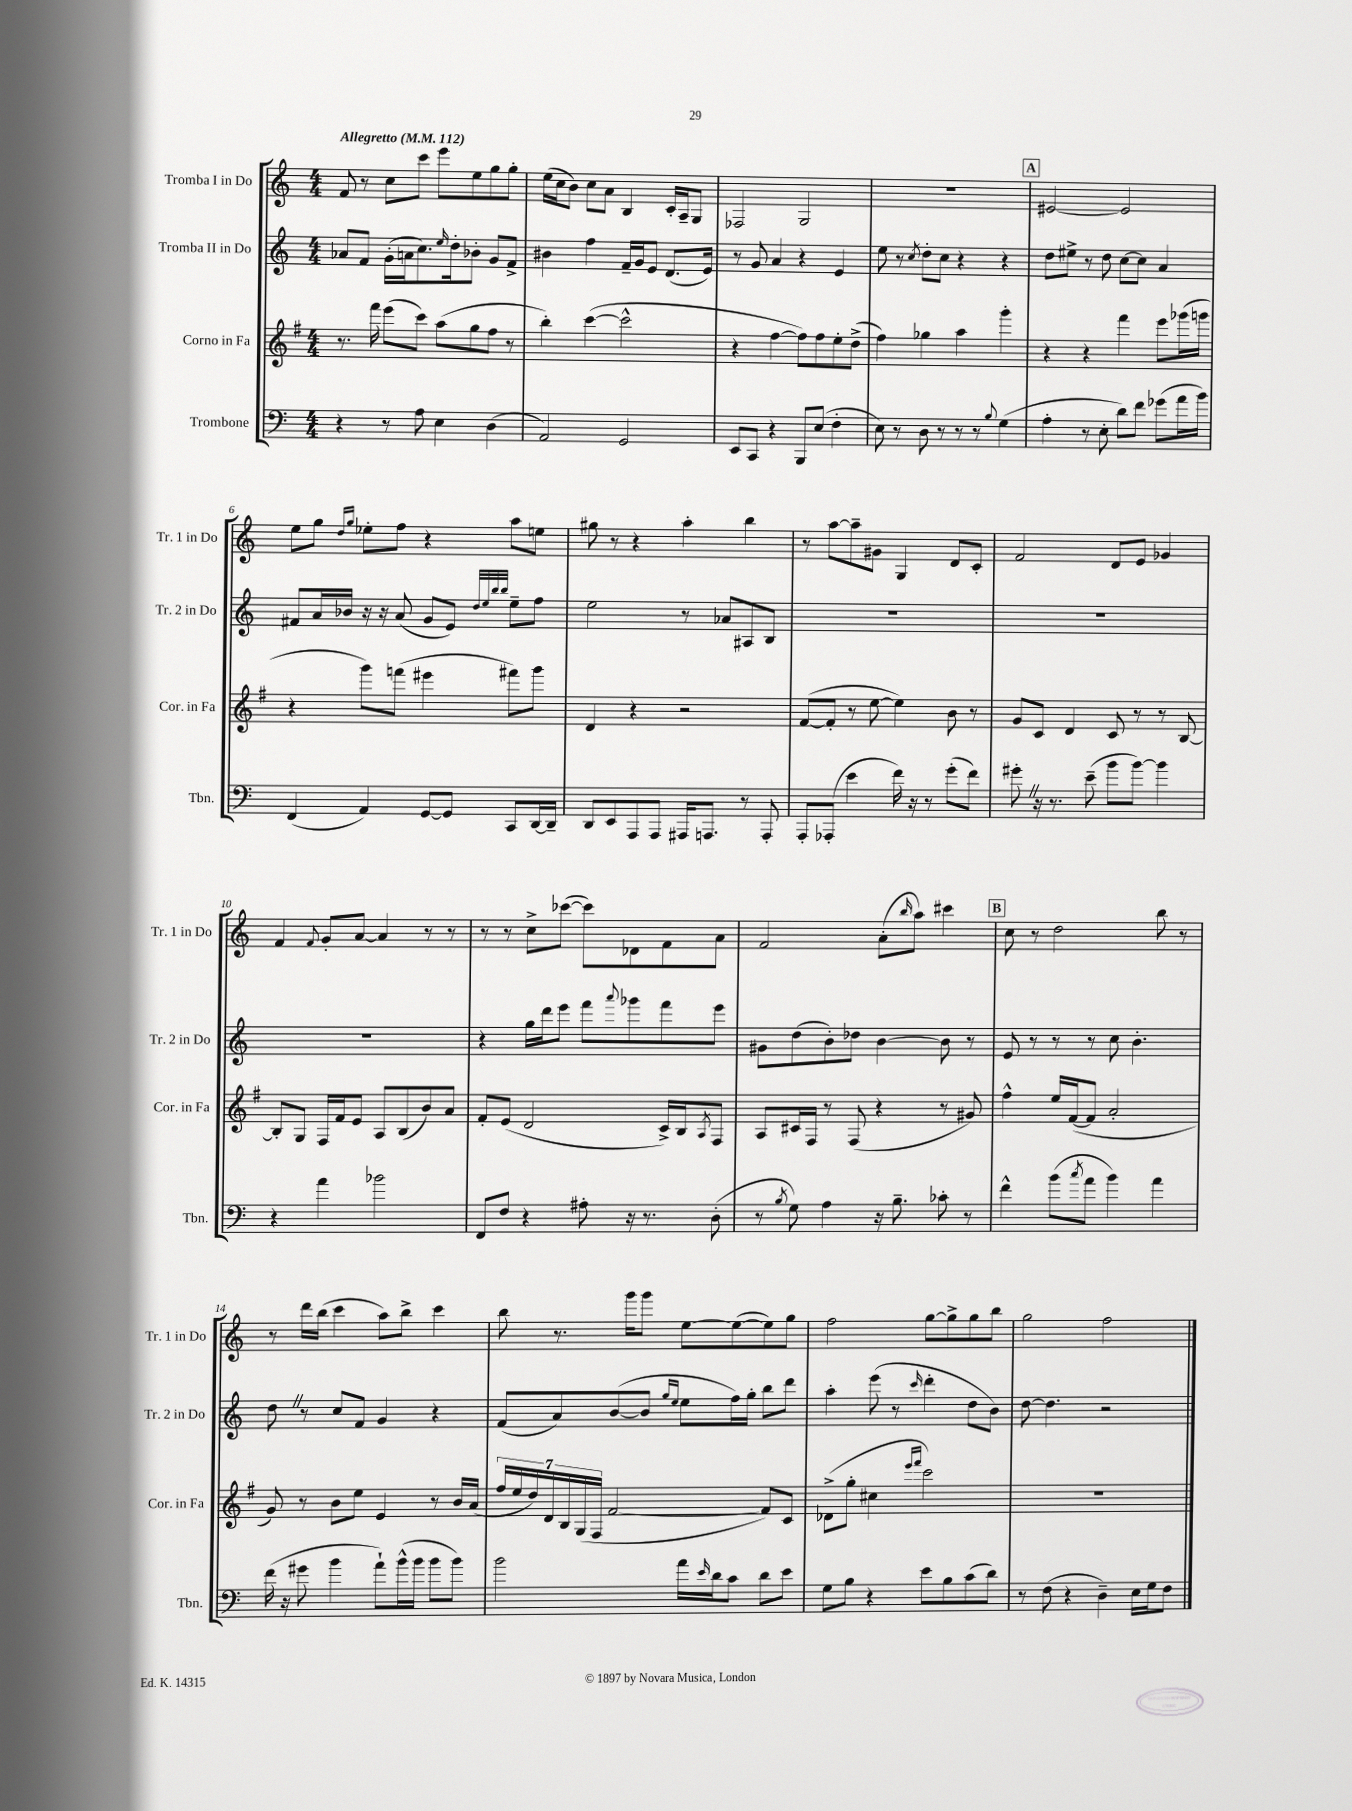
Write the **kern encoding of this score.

**kern	**kern	**kern	**kern
*part4	*part3	*part2	*part1
*staff4	*staff3	*staff2	*staff1
*I"Trombone	*I"Corno in Fa	*I"Tromba II in Do	*I"Tromba I in Do
*I'Tbn.	*I'Cor. in Fa	*I'Tr. 2 in Do	*I'Tr. 1 in Do
*clefF4	*clefG2	*clefG2	*clefG2
*k[]	*k[f#]	*k[]	*k[]
*M4/4	*M4/4	*M4/4	*M4/4
*MM112	*MM112	*MM112	*MM112
=1	=1	=1	=1
!	!	!	!LO:TX:a:B:t=Allegretto
4r	8.r	8a-X/L	8f/
.	.	8f/J	8r
.	16fff#\	.	.
8r	(8eee\L	(16g'\LL	8cc\L
.	.	16an\J	.
8A\	8ccc\J)	8.cc\)	8ccc\J
4E\	(8aa\L	.	8eee\L
.	.	16qqee/	.
.	.	16dd'\k	.
.	8gg\	8b-X'\J	8ee\
(4D\	8ff#\J	8g/L	8gg\
.	8r	8f^/J	8gg'\J
=2	=2	=2	=2
2AA/)	4bb'\)	4b#X\	(16ee\LL
.	.	.	16cc\J
.	.	.	8b\J)
.	([4ccc\	4ff\	8cc\L
.	.	.	8a\J
2GG/	2ccc^^\]	16f~/LL	4B/
.	.	16g/J	.
.	.	8e/J	.
.	.	(8.d/L	16c'/LL
.	.	.	16A~/J
.	.	.	8G/J
.	.	16e/Jk)	.
=3	=3	=3	=3
8EE/L	4r	8r	2F-X/
8CC/J	.	8g/	.
4r	[4ff#\	4a/	.
8BBB/L	8ff#\L])	4r	2G/
(8E/J	8ff#\	.	.
4F'\	8ee'\	4e/	.
.	(8dd^\J	.	.
=4	=4	=4	=4
8E\)	4ff#\)	8ee\	1r
8r	.	8r	.
.	.	8qcc/	.
8D\	4gg-X\	8dd'\L	.
8r	.	8cc\J	.
8r	4aa\	4r	.
8r	.	.	.
8qqB/	.	.	.
(4G\	4ggg'\	4r	.
!!LO:REH:place=s1:t=A
=5	=5	=5	=5
4A'\	4r	8dd\L	[2e#X/
.	.	8ee#X^\J	.
8r	4r	8r	.
8E'\	.	8dd\	.
8d\L)	4fff#\	[8cc\L	2e#/]
8f\J	.	8cc\J]	.
(8g-X\L	8eee\L	4a/	.
16a\L	(16ggg-X\L	.	.
16b\JJ)	16gggn\JJ	.	.
!!LO:LB:g=z
=6	=6	=6	=6
(4FF/	4r	8f#X/L	8ee\L
.	.	16a/L	8gg\J
.	.	16b-X/JJ	.
.	.	.	16qqdd/LL
.	.	.	16qqgg/JJ
4AA/)	8ggg\L)	16r	8ee-X'\L
.	.	16r	.
.	(8fffn\J	(8a/	8ff\J
[8GG/L	4eee#X\	8g/L	4r
8GG/J]	.	8e/J)	.
.	.	32qqdd/LLL	.
.	.	32qqee/	.
.	.	32qqbb/	.
.	.	32qqbb/JJJ	.
8CC/L	8fff#X\L)	8ee~\L	8aa\L
[16DD/L	8ggg\J	8ff\J	8een\J
16DD~/JJ]	.	.	.
=7	=7	=7	=7
8DD/L	4d/	2ee\	8gg#X\
8EE/	.	.	8r
8AAA/	4r	.	4r
8AAA/J	.	.	.
16AAA#X/KL	2r	8r	4aa'\
8.AAAn/J	.	.	.
.	.	8a-X/L	.
8r	.	8A#X/	4bb\
8AAA'/	.	8B/J	.
=8	=8	=8	=8
8AAA'/L	([8f#/L	1r	8r
(8AAA-X'/J	8f#'/J]	.	[8aa\L
4e\	8r	.	8aa~\]
.	[8ee\	.	8g#X\J
16f\)	4ee\])	.	4G/
16r	.	.	.
8r	.	.	.
(8g'\L	8b\	.	8d/L
8f\J)	8r	.	8c'/J
=9	=9	=9	=9
8g#X'Z\	8g/L	1r	2f/
16r	8c/J	.	.
8.r	.	.	.
.	4d/	.	.
(8e~\	.	.	.
8b\L	8c/	.	8d/L
[8b\J)	8r	.	8e/J
4b\]	8r	.	4g-X/
.	[8B/	.	.
!!LO:LB:g=z
=10	=10	=10	=10
4r	8B'/L]	1r	4f/
.	8G/J	.	.
.	.	.	8qqf/
4a\	16F#/LL	.	8g'/L
.	16f#/J	.	.
.	8e/J	.	[8a/J
2b-X\	8A/L	.	4a/]
.	(8B/	.	.
.	8b/)	.	8r
.	8a/J	.	8r
=11	=11	=11	=11
8FF/L	8f#'/L	4r	8r
8F/J	(8e/J	.	8r
4r	2d/	16gg\LL	8cc^\L
.	.	16ddd\J	.
.	.	8eee\J	([8ccc-X\J
8A#X'\	.	8fff\L	8ccc-\L])
.	.	8qqaaa/	.
16r	.	8ggg-X\	8d-X\
8.r	.	.	.
.	16c^/LL)	8fff\	8f\
.	16B/J	.	.
.	8qA/	.	.
(8D'\	8F#/J	8eee\J	8a\J
=12	=12	=12	=12
8r	8A/L	8g#X\L	2f/
8qB/	.	.	.
8G\)	16c#X/L	(8dd\	.
.	16F#/JJ	.	.
4A\	8r	8b'\)	.
.	(8F#/	8dd-X\J	.
16r	4r	[4b\	(8a'\L
8.B~\	.	.	.
.	.	.	16qqbb/
.	.	.	8aa\J)
8c-X'\	8r	8b\]	4ccc#X\
8r	8g#X/)	8r	.
!!LO:REH:place=s1:t=B
=13	=13	=13	=13
4f^^\	4ff#^^\	8e/	8cc\
.	.	8r	8r
(8b\L	16ee/LL	8r	2dd\
.	([16f#/J	.	.
8qcc/	.	.	.
8a\J	8f#/J]	8r	.
4b\)	2a'/	8cc\	.
.	.	4.b'\	.
4a\	.	.	8bb\
.	.	.	8r
!!LO:LB:g=z
=14	=14	=14	=14
(16f\	8g/)	8ddZ\	8r
16r	.	.	.
8g#X\	8r	8r	16ddd\LL
.	.	.	(16bb\JJ
4b\	8b\L	8cc/L	4ccc\
.	8ee\J	8f/J	.
8a`\L)	4e/	4g/	8aa\L)
(16b^^\L	.	.	8bb^\J
16b\JJ	.	.	.
8b\L	8r	4r	4ccc\
8b\J)	16b/LL	.	.
.	(16a/JJ	.	.
=15	=15	=15	=15
2b\	28ff#/LL	(8f/L	8bb\
.	28ee/	.	.
.	28dd/)	.	.
.	28d/	.	.
.	.	8a/)	8.r
.	28B/	.	.
.	(28G/	.	.
.	28F#/JJ	.	.
.	[2f#/	([8b/	.
.	.	.	16ggg\KL
.	.	8b/J]	8ggg\J
.	.	16qqgg/LL	.
.	.	16qqee/JJ	.
16a\LL	.	8ee\L	[8ee\L
16qqe/	.	.	.
16d\J	.	.	.
8c\J	.	16ff\L)	(8ee\_
.	.	16gg'\JJ	.
8d\L	8f#/L])	8bb\L	8ee\])
8e\J	8c/J	8ddd\J	8gg\J
=16	=16	=16	=16
8G\L	(8d-X^\L	4aa'\	2ff\
8B\J	8gg'\J	.	.
4r	4cc#X\	(8eee\	.
.	.	8r	.
.	16qqeee/LL	.	.
.	16qqfff#/JJ	16qqccc/	.
8e\L	2ccc\)	4ddd'\	[8gg\L
8B\	.	.	8gg^\]
(8c\	.	8dd\L	8gg\
8d\J)	.	8b\J)	8bb\J
=17	=17	=17	=17
8r	1r	[8dd\	2gg\
(8F\	.	4.dd\]	.
4r	.	.	.
4D~\)	.	2r	2ff\
16E\LL	.	.	.
16G\J	.	.	.
8F\J	.	.	.
==	==	==	==
*-	*-	*-	*-
